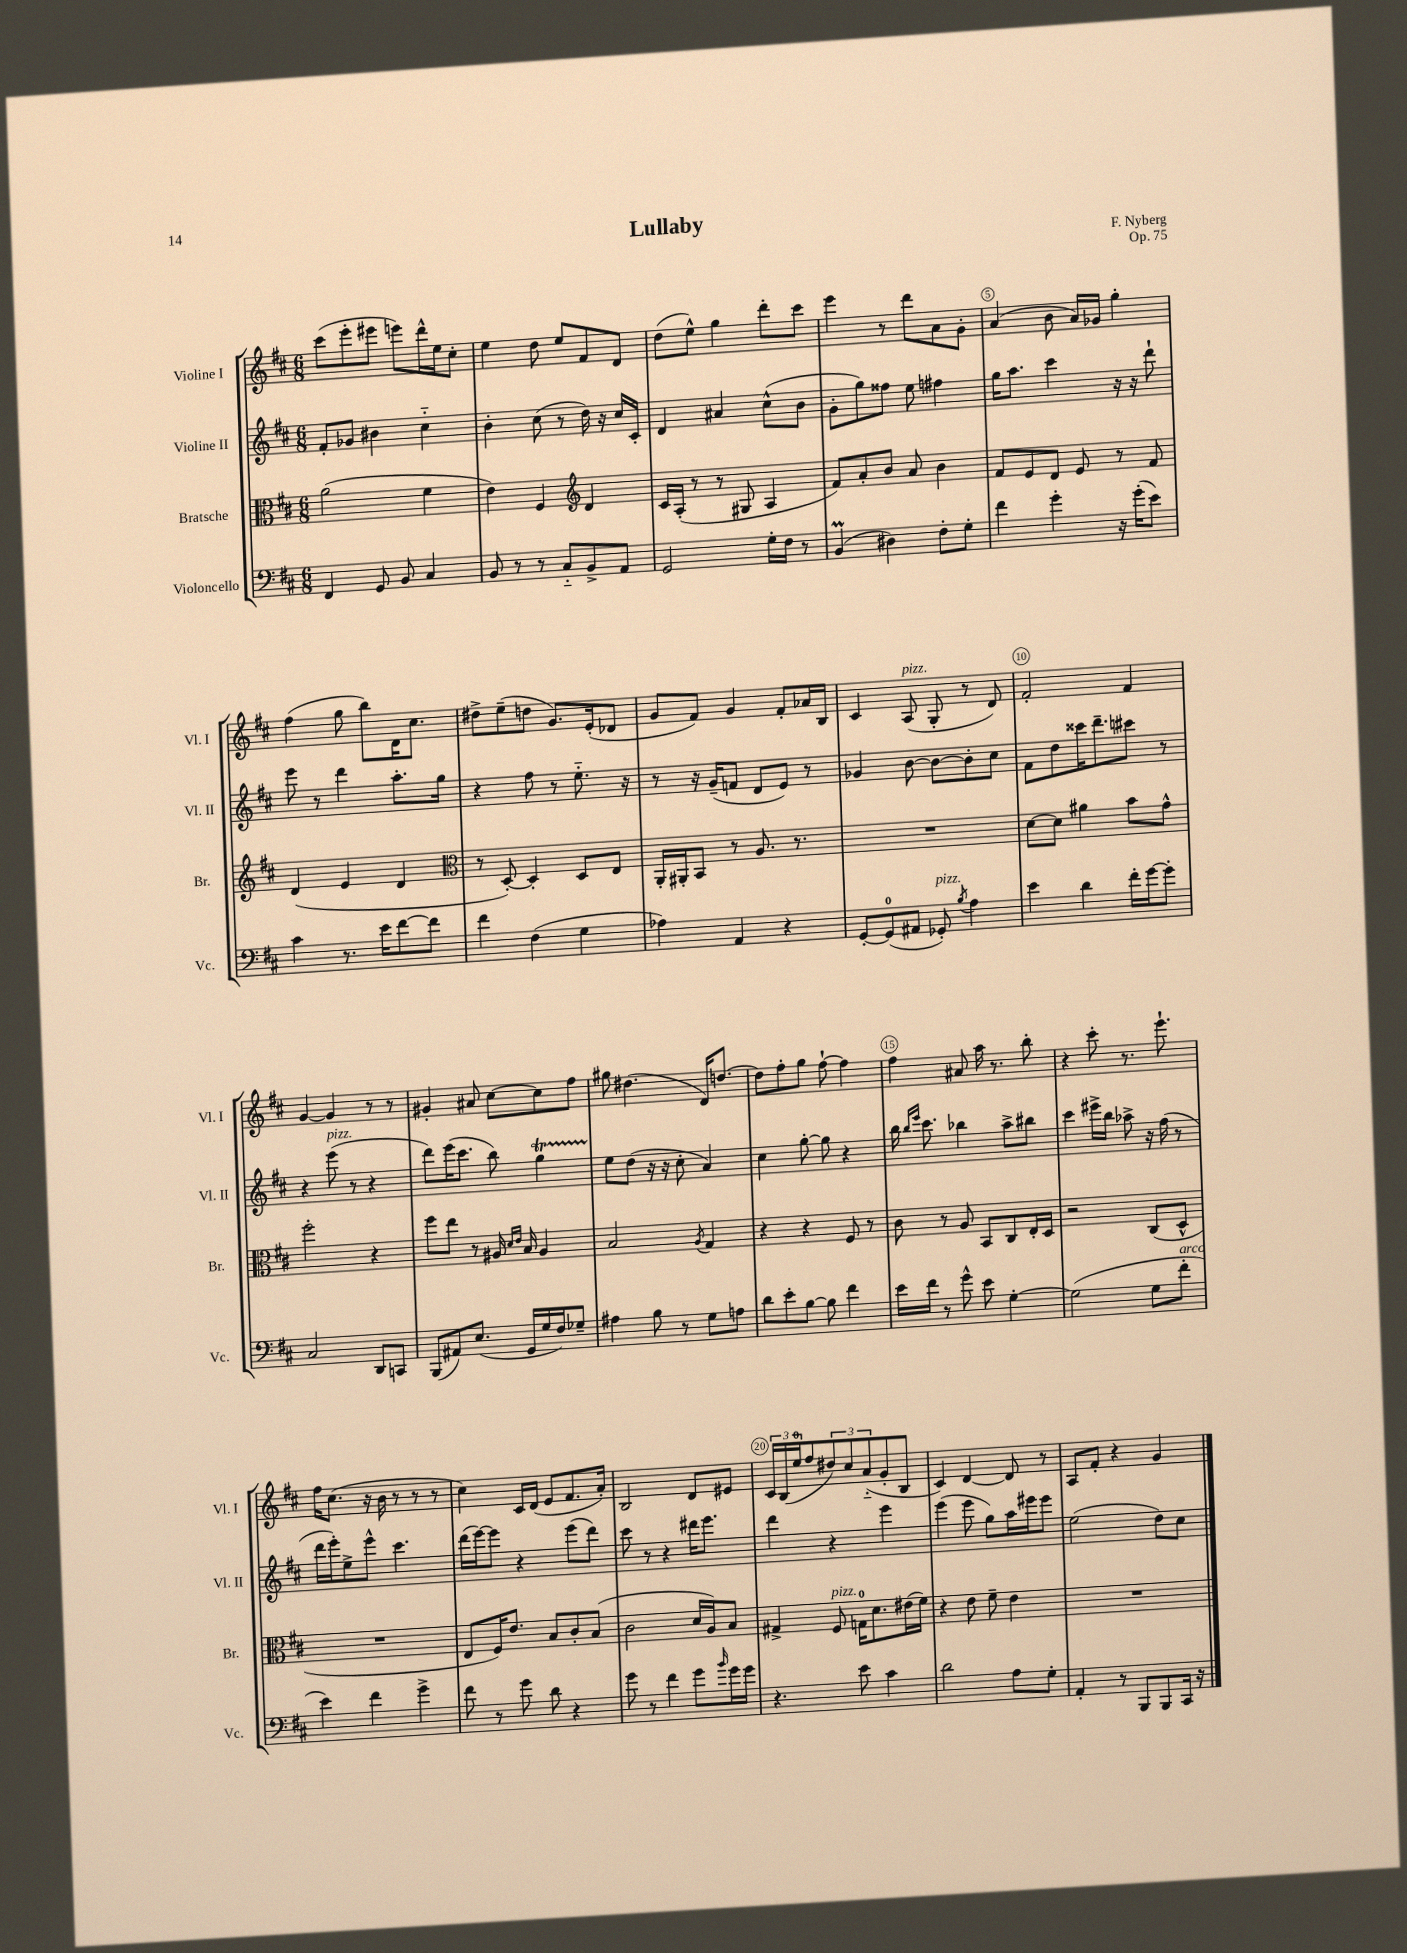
\header { title = "Lullaby" composer = "F. Nyberg" opus = "Op. 75" }
<<
\new StaffGroup <<
\new Staff = "s0" \with { instrumentName = "Violine I" shortInstrumentName = "Vl. I" } {
    \clef treble \key d \major \numericTimeSignature \time 6/8
    cis'''8( e'''8-. eis'''8 e'''8) d'''16-^ e''16 cis''8-. |
    e''4 d''8 e''8 fis'8 d'8 |
    d''8( e''8-^) g''4 d'''8-. cis'''8 |
    e'''4 r8 d'''8 a'8 g'8-. |
    a'4( b'8 a'16) ges'16 g''4-. |
    fis''4( g''8 b''8) d'16 cis''8. |
    dis''8-> e''8--( d''8 g'8.) e'16-.( des'8 |
    g'8 fis'8) g'4 fis'8-. aes'16 b16 |
    cis'4 a8^\markup { \italic "pizz." }( g8-. r8 d'8) |
    fis'2-. fis'4 |
    g'4~ g'4 r8 r8 |
    gis'4-. ais'8 cis''8~ cis''8 fis''8 |
    gis''8 dis''4.( d'16) d''8.~ |
    d''8 fis''8-. g''8 fis''8~-! fis''4 |
    fis''4 ais'8 a''16 r8. b''8-. |
    r4 cis'''8-. r8. e'''8.-! |
    fis''16 cis''8.( r16 b'16 r8 r8 r8 |
    cis''4) cis'16 d'16( e'8 fis'8. a'16-.) |
    b2 d'8 eis'8 |
    \tuplet 3/2 { cis'16 b16( e''16-0 } fis''8 \tuplet 3/2 { dis''8) cis''8 a'8-_( } g'8-. b8 |
    cis'4) d'4~ d'8 r8 |
    a8 fis'8-. r4 g'4 \bar "|." |
}
\new Staff = "s1" \with { instrumentName = "Violine II" shortInstrumentName = "Vl. II" } {
    \clef treble \key d \major \numericTimeSignature \time 6/8
    fis'8-. ges'8 bis'4 cis''4-_ |
    b'4-. cis''8( r8 d''16) r16 cis''16 cis'16-. |
    d'4 ais'4 cis''8-^( b'8 |
    g'8-. g''8) fisis''8 e''8 fis''4 |
    g''16 a''8. cis'''4 r16 r16 d'''8-! |
    e'''8 r8 d'''4 a''8.-. g''16 |
    r4 fis''8 r8 e''8.-_ r16 |
    r8 r16 g'16--( f'8 d'8 e'8) r8 |
    ges'4 b'8~ b'8~ b'8-. cis''8 |
    fis'8 d''8 cisis'''16 d'''8.-- cis'''8 r8 |
    r4 e'''8^\markup { \italic "pizz." }( r8 r4 |
    d'''8) e'''16( cis'''8. b''8) g''4\startTrillSpan |
    e''8\stopTrillSpan d''8( r16 r16 cis''8-. a'4) |
    cis''4 g''8~-. g''8 r4 |
    b''16 \grace { b''16 e'''16 } cis'''8. bes''4 a''8-> bis''8 |
    cis'''4 eis'''16-> b''16 aes''8-> r16 fis''16( r8 |
    d'''16 e'''16-.) e''8-> e'''8-^ cis'''4. |
    d'''16( e'''16~) e'''8 r4 e'''8( d'''8) |
    cis'''8 r8 r4 dis'''16 e'''8. |
    d'''4 r4 e'''4 |
    e'''4( e'''8 g''8) a''16 eis'''16 eis'''8 |
    e''2( d''8) cis''8 \bar "|." |
}
\new Staff = "s2" \with { instrumentName = "Bratsche" shortInstrumentName = "Br." } {
    \clef alto \key d \major \numericTimeSignature \time 6/8
    a'2( fis'4 |
    e'4) fis4 \clef treble d'4 |
    cis'16 a16-.( r8 r8 gis8 a4 |
    fis'8) a'8-. b'8 a'8 b'4 |
    fis'8 e'8 d'8 e'8 r8 fis'8 |
    d'4( e'4 d'4 |
    \clef alto r8 d8~-.) d4-. d8 e8 |
    a,16-. ais,16-. b,8 r8 a8. r8. |
    R2. |
    d'8~ d'8 ais'4 b'8 g'8-^ |
    fis''2-. r4 |
    fis''8 e''8 r8 ais16 \grace { d'16 e'16 } b16 ais4 |
    b2 \acciaccatura { a8 } g4 |
    r4 r4 fis8 r8 |
    cis'8 r8 a8 b,8 cis8 e16-. d16 |
    r2 cis8( d8-^ |
    R2. |
    e8 fis16) e'8. b8 cis'8-. b8( |
    cis'2 d'16 a16) b8 |
    gis4-> fis8^\markup { \italic "pizz." } g16-0 d'8. eis'16( fis'16) |
    r4 e'8 fis'8-- e'4 |
    R2. \bar "|." |
}
\new Staff = "s3" \with { instrumentName = "Violoncello" shortInstrumentName = "Vc." } {
    \clef bass \key d \major \numericTimeSignature \time 6/8
    fis,4 g,8 b,8 cis4 |
    b,8 r8 r8 cis8-_ b,8-> a,8 |
    g,2 g16-. fis16 r8 |
    b,4\prall( dis4) fis8-. g8-. |
    fis'4 g'4-. r16 g'16-.( e'8) |
    cis'4 r8. e'16 fis'8~ fis'8 |
    fis'4 fis4( g4 |
    aes4) a,4 r4 |
    g,8~-. g,8-0( ais,8 ges,8-.^\markup { \italic "pizz." }) \acciaccatura { b8 } a4 |
    e'4 d'4 fis'16-. g'16~ g'8-. |
    cis2 d,8 c,8 |
    b,,8( ais,8) e8.( g,16 g16 fis16) ges8-- |
    ais4 b8 r8 g8 a8 |
    d'8 e'8-. b8~ b8 fis'4 |
    e'16 fis'16 r8 g'8-^ e'8 g4~-. |
    g2( g8 fis'8-.^\markup { \italic "arco" } |
    e'4) fis'4 g'4-> |
    fis'8 r8 g'8 d'8 r4 |
    g'8 r8 fis'4 g'8 \grace { b'16 } g'16 g'16 |
    r4. e'8 cis'4 |
    d'2 a8 g8-. |
    a,4-. r8 b,,8 b,,8 cis,16 r16 \bar "|." |
}
>>
>>
\layout { \context { \Score \override BarNumber.break-visibility = ##(#f #t #t) barNumberVisibility = #(every-nth-bar-number-visible 5) \override BarNumber.stencil = #(make-stencil-circler 0.1 0.3 ly:text-interface::print) } }
